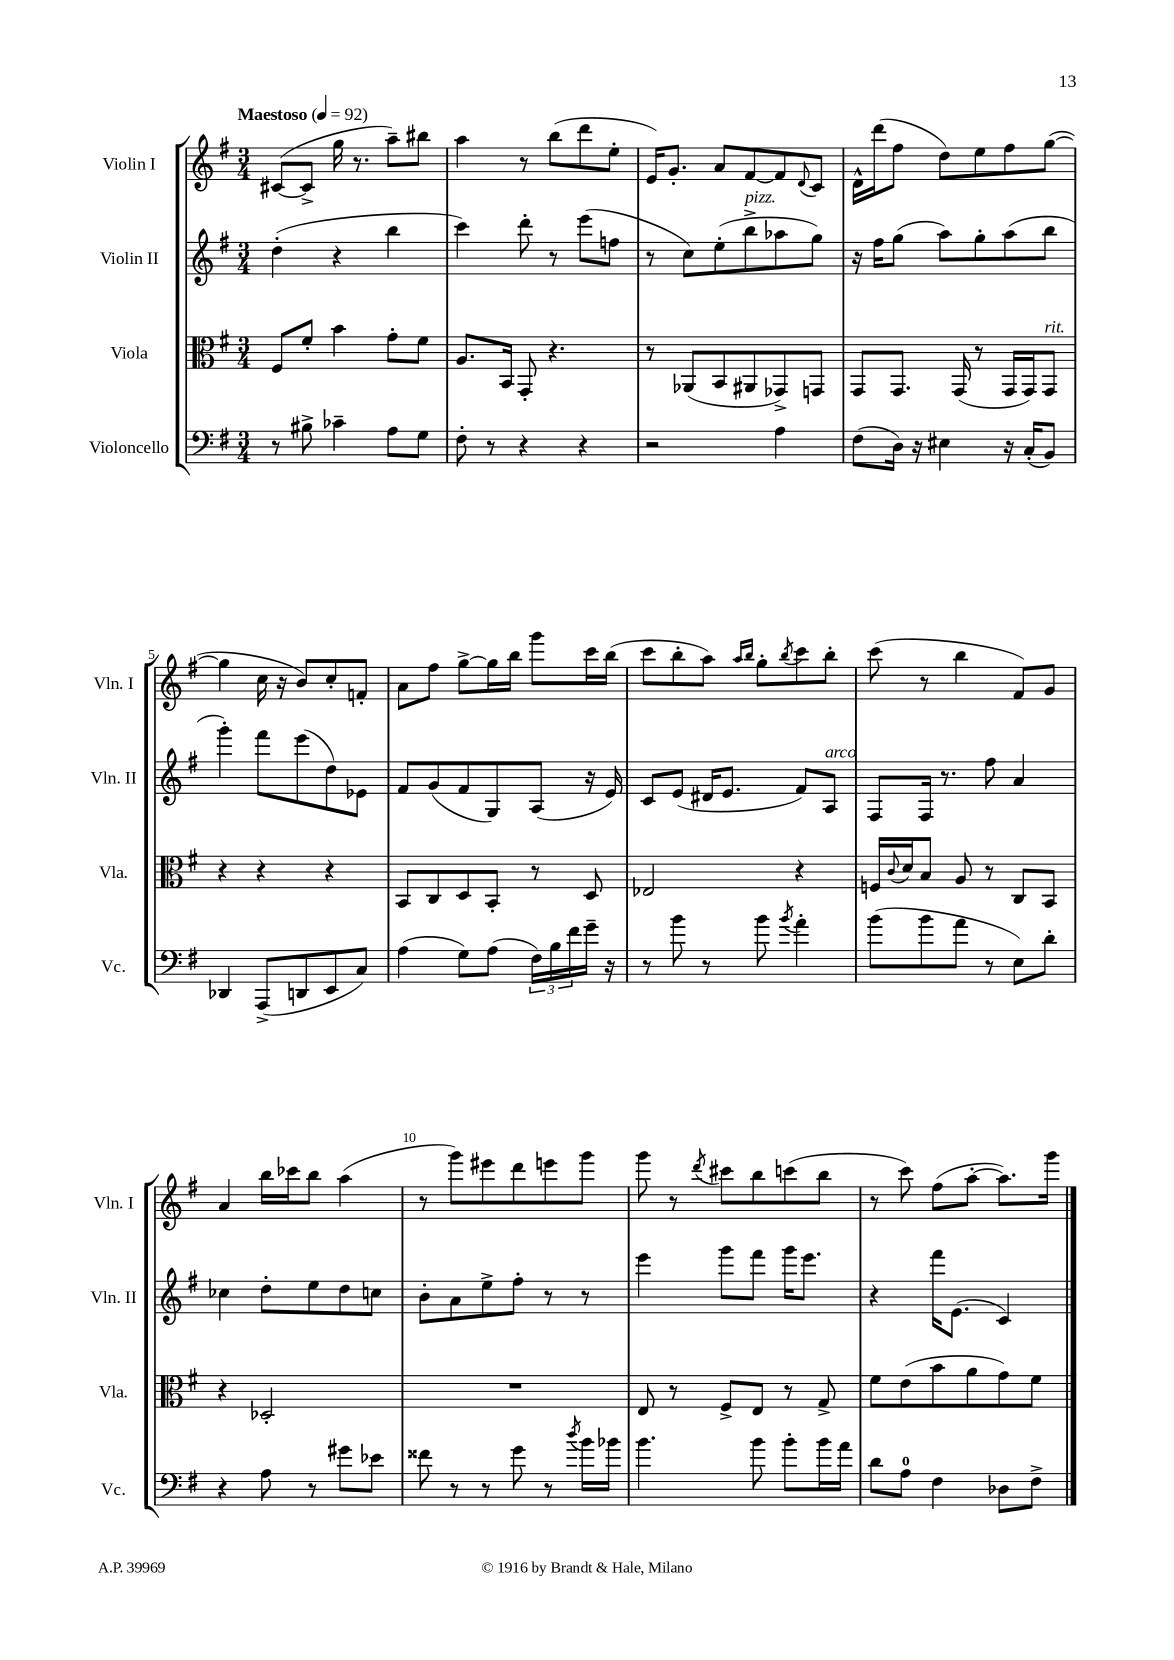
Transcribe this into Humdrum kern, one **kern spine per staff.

**kern	**kern	**kern	**kern
*part4	*part3	*part2	*part1
*staff4	*staff3	*staff2	*staff1
*I"Violoncello	*I"Viola	*I"Violin II	*I"Violin I
*I'Vc.	*I'Vla.	*I'Vln. II	*I'Vln. I
*clefF4	*clefC3	*clefG2	*clefG2
*k[f#]	*k[f#]	*k[f#]	*k[f#]
*M3/4	*M3/4	*M3/4	*M3/4
*MM92	*MM92	*MM92	*MM92
=1	=1	=1	=1
!	!	!	!LO:TX:a:B:t=Maestoso
8r	8F#/L	(4dd'\	([8c#X/L
8B#X^\	8f#'/J	.	8c#^/J]
4c-X~\	4b\	4r	16gg\
.	.	.	8.r
8A\L	8g'\L	4bb\	8aa~\L)
8G\J	8f#\J	.	8bb#X\J
=2	=2	=2	=2
8F#'\	8.A/L	4ccc\)	4aa\
8r	.	.	.
.	16BB/Jk	.	.
4r	8GG'/	8ddd'\	8r
.	4.r	8r	(8bb\L
4r	.	(8eee\L	8ddd\
.	.	8ffn\J	8ee'\J
=3	=3	=3	=3
2r	8r	8r	16e/KL)
.	.	.	8.g'/J
.	(8AA-X/L	8cc\L)	.
.	8BB/	(8ee'\	8a/L
!	!	!LO:TX:a:i:t=pizz.	!
.	8AA#X/	8bb^\	[8f#/
4A\	8GG-X^/)	8aa-X\	8f#/]
.	.	.	8qqd/
.	8GGn/J	8gg\J)	8c/J
=4	=4	=4	=4
(8F#\L	8GG/L	16r	16d^^\LL
.	.	16ff#\KL	(16ddd\J
16D\Jk)	8.GG/J	(8gg\J	8ff#\J
16r	.	.	.
4E#X\	.	8aa\L)	8dd\L)
.	(16GG/	.	.
.	8r	8gg'\	8ee\
16r	16GG/LL	(8aa\	8ff#\
(16C'/KL	16GG/J)	.	.
!	!LO:TX:a:i:t=rit.	!	!
8BB/J)	8GG/J	8bb\J	([8gg\J
!!LO:LB:g=z
=5	=5	=5	=5
4DD-X/	4r	4ggg'\)	4gg\]
(8AAA^/L	4r	8fff#\L	16cc\
.	.	.	16r
8DDn/	.	(8eee\	8b/L)
8EE/	4r	8dd\)	8cc'/
8C/J)	.	8e-X\J	8fn'/J
=6	=6	=6	=6
(4A\	8BB/L	8f#/L	8a\L
.	8C/	(8g/	8ff#\J
8G\L)	8D/	8f#/	[8gg^\L
(8A\J	8BB'/J	8G/)	16gg\L]
.	.	.	16bb\JJ
24F#\LL)	8r	(8A/J	8ggg\L
24B\	.	.	.
24f#\	.	.	.
16g~\JJ	8D/	16r	16ccc\L
16r	.	16e/)	(16bb\JJ
=7	=7	=7	=7
8r	2E-X/	8c/L	8ccc\L
8b\	.	(8e/J	8bb'\
8r	.	16d#X/KL	8aa\J)
.	.	8.e/J	.
.	.	.	16qqaa/LL
.	.	.	16qqbb/JJ
8b\	.	.	8gg'\L
8qb/	.	.	8qbb/
4a'\	4r	8f#/L)	8ccc\
!	!	!LO:TX:a:i:t=arco	!
.	.	8A/J	8bb'\J
=8	=8	=8	=8
(8b\L	16Fn/LL	8F#/L	(8ccc\
.	8qqc/	.	.
.	16d/J	.	.
8b\	8B/J	16F#/Jk	8r
.	.	8.r	.
8a\J	8A/	.	4bb\
8r	8r	8ff#\	.
8E\L)	8C/L	4a/	8f#/L)
8d'\J	8BB/J	.	8g/J
!!LO:LB:g=z
=9	=9	=9	=9
4r	4r	4cc-X\	4a/
8A\	2D-X'/	8dd'\L	16bb\LL
.	.	.	16ccc-X\J
8r	.	8ee\	8bb\J
8g#X\L	.	8dd\	(4aa\
8e-X\J	.	8ccn\J	.
=10	=10	=10	=10
8f##X\	2.r	8b'\L	8r
8r	.	8a\	8ggg\L)
8r	.	8ee^\	8eee#X\
8g\	.	8ff#'\J	8ddd\
8r	.	8r	8eeen\
8qdd/	.	.	.
16b\LL	.	8r	8ggg\J
16b-X\JJ	.	.	.
=11	=11	=11	=11
4.b\	8E/	4eee\	8ggg\
.	8r	.	8r
.	.	.	8qddd/
.	8F#^/L	8ggg\L	8ccc#X\L
8b\	8E/J	8fff#\J	8bb\
8b'\L	8r	16ggg\KL	(8cccn\
.	.	8.eee\J	.
16b\L	8G^/	.	8bb\J
16a\JJ	.	.	.
=12	=12	=12	=12
8d\L	8f#\L	4r	8r
8A\J	(8e\	.	8ccc\)
4F#\	8b\	16fff#\KL	(8ff#\L
.	.	(8.e\J	.
.	8a\	.	[8aa'\J
8D-X\L	8g\)	4c/)	8.aa\L])
8F#^\J	8f#\J	.	.
.	.	.	16ggg\Jk
==	==	==	==
*-	*-	*-	*-
